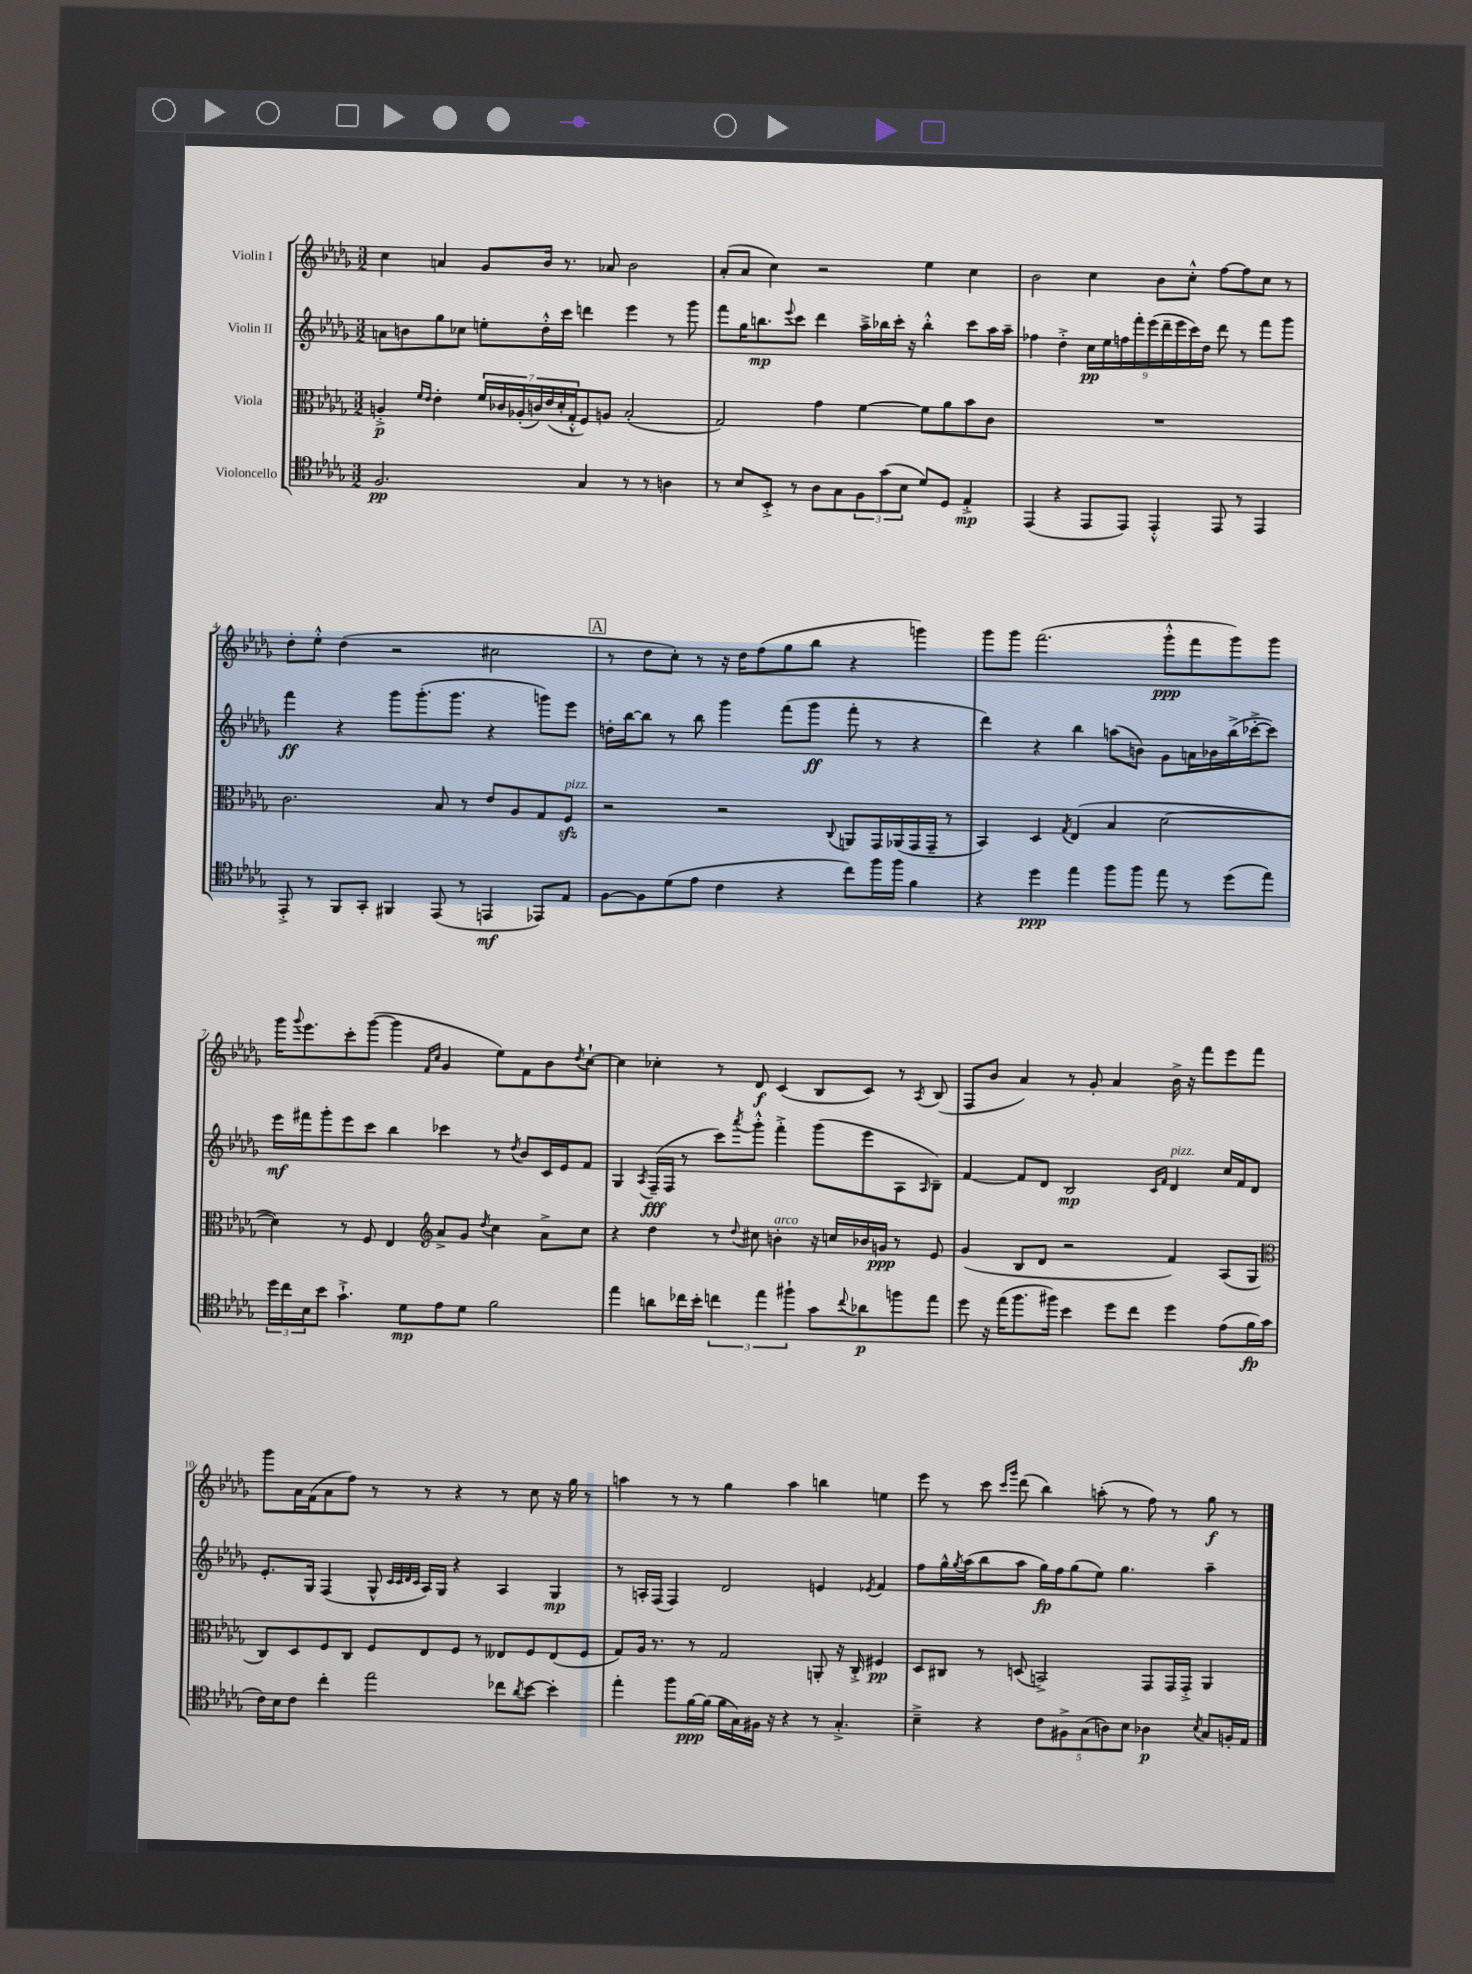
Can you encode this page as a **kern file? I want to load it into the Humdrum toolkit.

**kern	**kern	**kern	**kern
*staff4	*staff3	*staff2	*staff1
*clefC4	*clefC3	*clefG2	*clefG2
*k[b-e-a-d-g-]	*k[b-e-a-d-g-]	*k[b-e-a-d-g-]	*k[b-e-a-d-g-]
*M3/2	*M3/2	*M3/2	*M3/2
2.F	4A'^	8a	4cc
.	.	8b	.
.	16qqf	.	.
.	16qqe-	.	.
.	4e-'	8gg-	4a
.	.	8cc-	.
.	28f	8ee'	8g-
.	28c-	.	.
.	(28A-'	.	.
.	28c)	.	.
.	.	16dd-'^^	16b-
.	(28e-	.	.
.	28d-'	.	.
.	.	16ccc	8.r
.	28G-'^^	.	.
4G-	8F)	4ddd	.
.	8A	.	8a-
8r	(2B-'	4eee-	2b-
8r	.	.	.
4A	.	8r	.
.	.	8ggg-	.
=	=	=	=
8r	2G-)	8fff	(8a-'
8B-	.	16gg-	8a-
.	.	8.bb	.
8BB-'^	.	.	4cc)
.	.	8qqeee-	.
8r	.	8ccc	.
8A-	4g-	4ddd-	2r
8G-	.	.	.
12F	[4f	16aa-~^	.
.	.	16bb-	.
(12g-	.	.	.
.	.	16ccc'	.
12B-	.	.	.
.	.	16r	.
8d-)	8f]	4bb-'^^	4ee-
8D-	8a-	.	.
4E-'^	8b-	8ccc	4cc
.	8c	16aa-	.
.	.	16aa-~	.
=	=	=	=
(4EE-	1.r	4ff-	2b-
4r	.	4dd-'^	.
8EE-	.	18cc	4cc
.	.	18ee-	.
.	.	18ff	.
8EE-)	.	.	.
.	.	18fff'	.
.	.	(18eee-	.
4EE-'^^	.	.	8b-
.	.	18ddd-~	.
.	.	18eee-	.
.	.	.	8cc'^^
.	.	18ccc)	.
.	.	18dd-	.
8EE-	.	8ddd-	[8ff
8r	.	8r	8ff]
4EE-	.	8fff	8cc
.	.	8ggg-	8r
=	=	=	=
8EE-'^	2.c	4fff	8dd-'
8r	.	.	8ee-'^^
8FF	.	4r	(4dd-
8GG-'	.	.	.
4FF#	.	8ggg-	2r
.	.	(8.ggg-'	.
(8EE-	8B-	.	.
.	.	8.ggg-	.
8r	8r	.	.
4EE	8e-	4r	2cc#
.	8A-	.	.
8EE-)	8G-	8ggg)	.
8E-	8F	8eee-	.
=	=	=	=
[8F	2r	16dd'	8r
.	.	[16bb-	.
8F]	.	8bb-]	8dd-
(8d-	.	8r	8cc')
8e-	.	8bb-	8r
4c	2r	4ggg-	16r
.	.	.	16dd-
.	.	.	(8ff
4r	.	(8fff	8gg-
.	.	8ggg-	8bb-
.	8qqC	.	.
8cc)	8AA	8fff'	4r
16ff	16GG-	8r	.
16ff	(16AA-	.	.
4f	16GG-	4r	4ggg)
.	16GG-~	.	.
.	8r	.	.
=	=	=	=
4r	4BB-)	4ddd-)	8ggg-
.	.	.	8ggg-
4dd-	4D-	4r	(2.fff
.	8qG-	.	.
4ee-	(4E-	4bb-	.
8ff	4B-	(8aa	.
8ff	.	8b)	.
8ee-	[2d-	8g-	8ggg-'^^
8r	.	16a	8fff
.	.	16b-	.
(8dd-	.	(16bb-^	8ggg-)
.	.	[16ccc-'^	.
8ee-)	.	8ccc-])	8ggg-
=	=	=	=
24dd-	4d-])	16eee-	16ggg-
24cc	.	.	.
.	.	.	8qqggg-
.	.	16fff#	8.eee-
24B-	.	.	.
8b-	.	8ggg-'	.
4.g-`^	8r	8eee-	8ccc'
.	8F	8ccc	([8ggg-
.	4E-	4bb-	4ggg-]
8d-	.	.	.
*	*clefG2	*	*
.	.	.	16qqf
.	.	.	16qqcc
8e-	8a-^	4ccc-	4g-
8d-	8g-	.	.
.	8qdd-	.	.
2f	4cc	8r	8ee-)
.	.	8qdd-	.
.	.	8b-	8f
.	8a-^	16c	8b-
.	.	16e-	.
.	.	.	8qdd-
.	8cc	8f	[8cc`
=	=	=	=
4ee-	4r	4G-	4cc]
.	.	8qA-	.
8a	4dd-	(16F~	4cc-'
.	.	16F	.
16cc-	.	8r	.
16b-'	.	.	.
6cc	8r	8ccc)	8r
.	8qqdd-	8qaaa-	.
.	8cc#	8ggg-'^^	8d-
6ee-	.	.	.
.	4b'	4fff'^	(4c
6ff#`	.	.	.
8g-	16r	(8ggg-	8B-
.	16cc	.	.
8qqcc	.	.	.
8a-	16b-	8eee-	8c)
.	16g	.	.
8ff	8r	8A-	8r
.	.	16qqA-	8qA-
8ee-	8e-	8B-~)	(8B-
=	=	=	=
8dd-	(4g-	[4f	8F
16r	.	.	8b-
(16ee-	.	.	.
8.ff	8B-	8f]	4a-)
.	8d-	8d-	.
16ff#)	.	.	.
4b-	2r	2B-	8r
.	.	.	8g-'
8dd-	.	.	4a-
8cc	.	.	.
.	.	16qqc	.
.	.	16qqf	.
4dd-	4f)	4d-	16b-^
.	.	.	16r
.	.	.	8fff
(8e-	(8A-	16cc	8eee-
.	.	16f	.
16f	8G-	8d-	8fff
16g-	.	.	.
=	=	=	=
*	*clefC3	*	*
16c)	8C)	8.e-'	8ggg-
16B-	.	.	.
8c	8D-	.	16a-
.	.	16G-	(16f
4cc'	8F	(4F	8a-
.	8C	.	8ff)
2ee-	8F	8G-^^	8r
.	.	32qqc	.
.	.	32qqc	.
.	.	32qqd-	.
.	.	32qqc	.
.	8E-	16A-)	8r
.	.	16G-	.
.	8F	4r	4r
.	8r	.	.
8cc-	8E--	4A-	8r
8qa-	.	.	.
[8b-	8F	.	8cc
4b-']	(8E--	4G-	16r
.	.	.	16gg-
.	8F	.	8r
=	=	=	=
4ee-'	8G-)	8r	4aa
.	16A-	16A'	.
.	8.r	(16F	.
8ff	.	4F)	8r
[16f	8r	.	8r
(16f]	.	.	.
16f	2G-	2d-	4gg-
16G-)	.	.	.
16F#	.	.	.
16r	.	.	.
4r	.	.	4aa
8r	8AA'	4e	4bb
4.G-'^	16r	.	.
.	16C'^	.	.
.	.	8qe-	.
.	4F#	4f	4ee
=	=	=	=
4B-~^	8D-	8ff	8eee-
.	8C#	16gg-^^	8r
.	.	8qgg-	.
.	.	(16aa-	.
4r	8r	8bb-	8ccc
.	.	.	16qqccc
.	.	.	16qqggg-
.	(8D	8aa-	(8ddd-
10c	2BB^)	16gg-)	4bb-)
.	.	16ff	.
10F#^	.	.	.
.	.	(8gg-	.
(10G-	.	.	.
.	.	8ee-)	(8aa'
10A)	.	.	.
.	.	4.gg-	8r
10B-	.	.	.
4A-	8GG-	.	8ff)
.	16GG-	.	8r
.	16GG-'^	.	.
8qB-	.	.	.
8G-	4AA-	4aa-~	8gg-
16F'	.	.	8r
16E-	.	.	.
==	==	==	==
*-	*-	*-	*-
